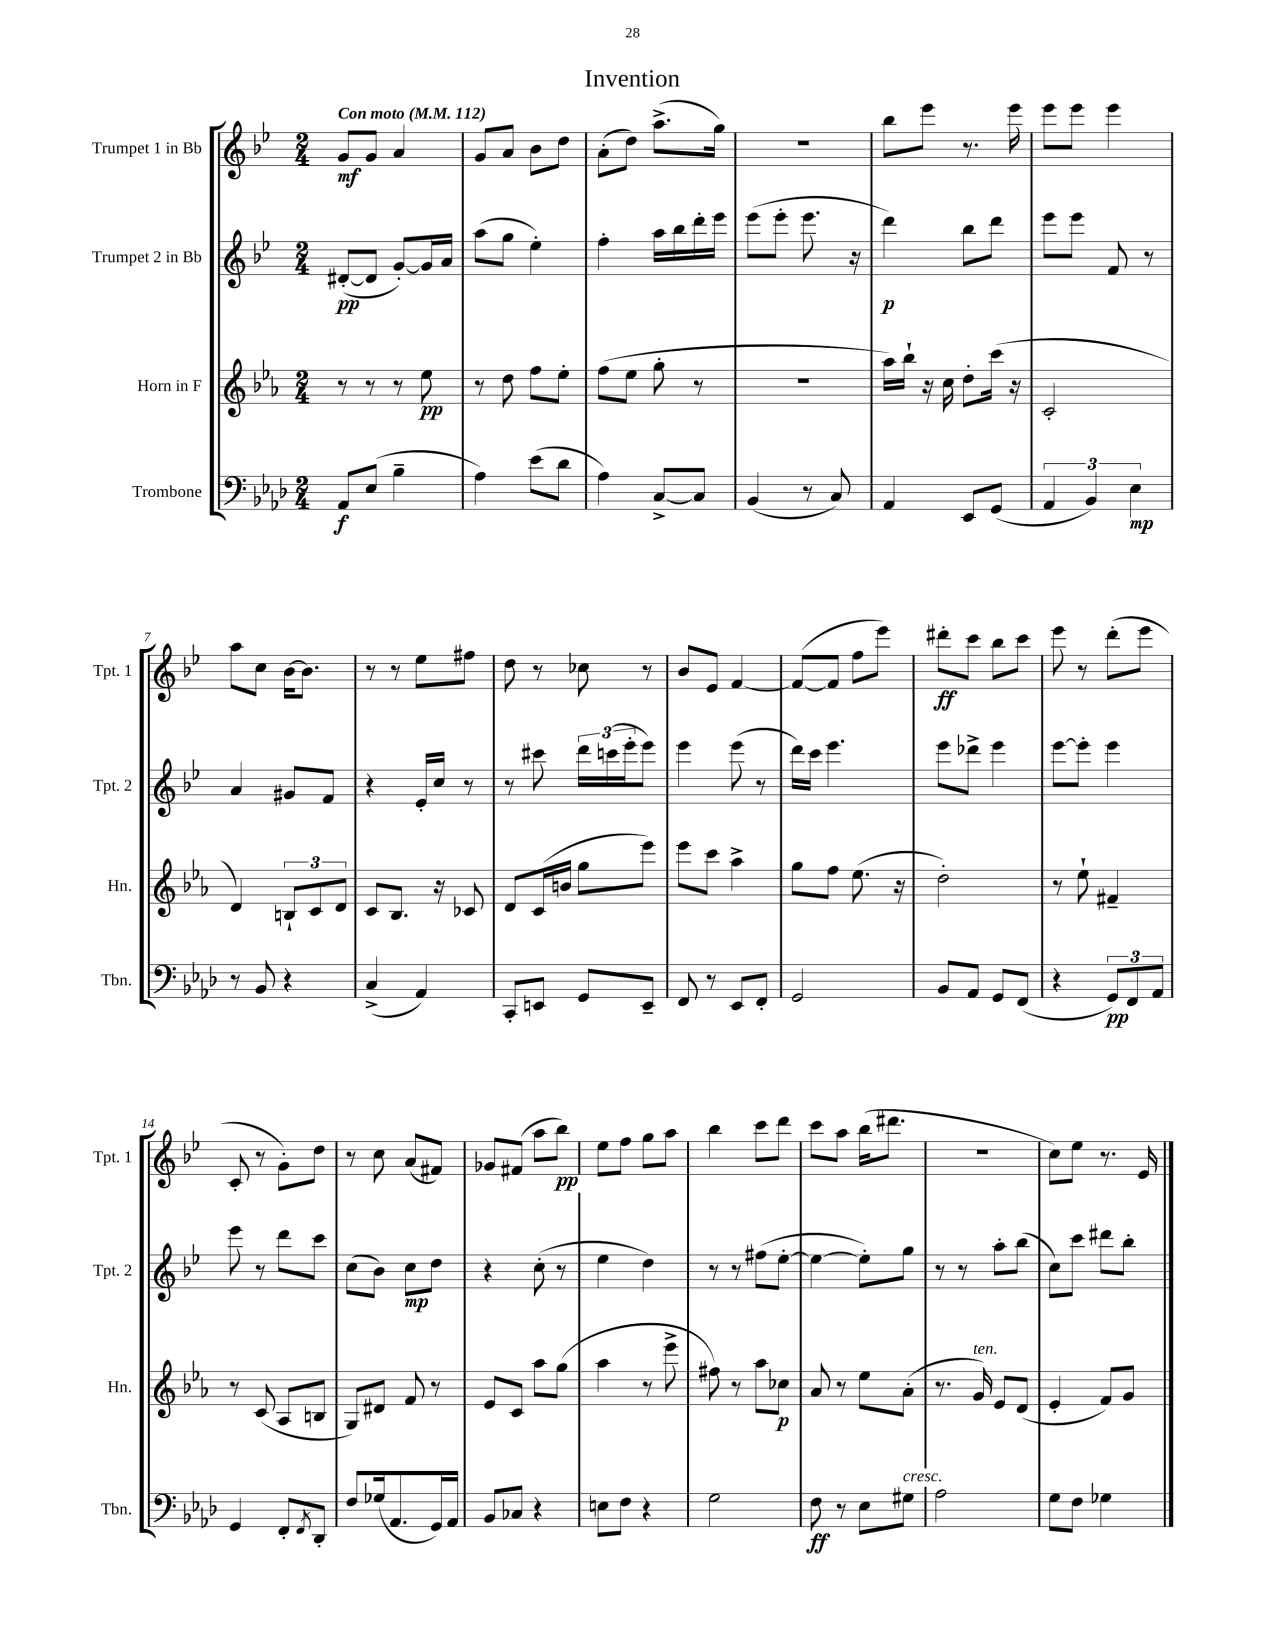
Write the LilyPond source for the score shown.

\header { title = "Invention" }
<<
\new StaffGroup <<
\new Staff = "s0" \with { instrumentName = "Trumpet 1 in Bb" shortInstrumentName = "Tpt. 1" } {
    \clef treble \key bes \major \numericTimeSignature \time 2/4 \tempo "Con moto" 4 = 112
    g'8\mf g'8 a'4 |
    g'8 a'8 bes'8 d''8 |
    a'8-.( d''8) a''8.->( g''16) |
    R2 |
    bes''8 ees'''8 r8. ees'''16 |
    ees'''8 ees'''8 ees'''4 |
    a''8 c''8 bes'16~ bes'8. |
    r8 r8 ees''8 fis''8 |
    d''8 r8 ces''8 r8 |
    bes'8 ees'8 f'4~ |
    f'8~( f'8 f''8 ees'''8) |
    dis'''8-.\ff c'''8 bes''8 c'''8 |
    ees'''8 r8 d'''8-.( ees'''8 |
    c'8-. r8 g'8-.) d''8 |
    r8 c''8 a'8( fis'8) |
    ges'8 fis'8( a''8 bes''8\pp) |
    ees''8 f''8 g''8 a''8 |
    bes''4 c'''8 d'''8 |
    c'''8 a''8 bes''16( dis'''8. |
    R2 |
    c''8) ees''8 r8. ees'16 \bar "|." |
}
\new Staff = "s1" \with { instrumentName = "Trumpet 2 in Bb" shortInstrumentName = "Tpt. 2" } {
    \clef treble \key bes \major \numericTimeSignature \time 2/4
    dis'8~-.\pp( dis'8 g'8~-.) g'16 a'16 |
    a''8( g''8 ees''4-.) |
    f''4-. a''16 bes''16 d'''16-. ees'''16 |
    ees'''8( ees'''8-. ees'''8. r16 |
    d'''4\p) bes''8 d'''8 |
    ees'''8 ees'''8 f'8 r8 |
    a'4 gis'8 f'8 |
    r4 ees'16-. c''16 r8 |
    r8 cis'''8 \tuplet 3/2 { d'''16 c'''16( ees'''16-. } ees'''8) |
    ees'''4 ees'''8( r8 |
    d'''16) c'''16 ees'''4. |
    ees'''8 des'''8-> ees'''4 |
    ees'''8~ ees'''8-. ees'''4 |
    ees'''8 r8 d'''8 c'''8 |
    c''8( bes'8) c''8\mp d''8 |
    r4 c''8-.( r8 |
    ees''4 d''4) |
    r8 r8 fis''8( ees''8~-. |
    ees''4~ ees''8-.) g''8 |
    r8 r8 a''8-. bes''8( |
    c''8) c'''8 dis'''8 bes''8-. \bar "|." |
}
\new Staff = "s2" \with { instrumentName = "Horn in F" shortInstrumentName = "Hn." } {
    \clef treble \key ees \major \numericTimeSignature \time 2/4
    r8 r8 r8 ees''8\pp |
    r8 d''8 f''8 ees''8-. |
    f''8( ees''8 g''8-. r8 |
    R2 |
    aes''16) bes''16-! r16 c''16 d''8-. c'''16( r16 |
    c'2-. |
    d'4) \tuplet 3/2 { b8-! c'8 d'8 } |
    c'8 bes8. r16 ces'8 |
    d'8 c'16( b'16 g''8 ees'''8) |
    ees'''8 c'''8 aes''4-> |
    g''8 f''8 ees''8.( r16 |
    d''2-.) |
    r8 ees''8-! fis'4-- |
    r8 c'8( aes8 b8 |
    g8) dis'8 f'8 r8 |
    ees'8 c'8 aes''8 g''8( |
    aes''4 r8 ees'''8-> |
    fis''8) r8 aes''8 ces''8\p |
    aes'8 r8 ees''8 aes'8-.( |
    r8. g'16^\markup { \italic "ten." }) ees'8 d'8( |
    ees'4-. f'8) g'8 \bar "|." |
}
\new Staff = "s3" \with { instrumentName = "Trombone" shortInstrumentName = "Tbn." } {
    \clef bass \key aes \major \numericTimeSignature \time 2/4
    aes,8\f ees8( bes4-- |
    aes4) ees'8( des'8 |
    aes4) c8~-> c8 |
    bes,4( r8 c8) |
    aes,4 ees,8 g,8( |
    \tuplet 3/2 { aes,4 bes,4) ees4\mp } |
    r8 bes,8 r4 |
    c4->( aes,4) |
    c,8-. e,8 g,8 e,8-- |
    f,8 r8 ees,8 f,8-. |
    g,2 |
    bes,8 aes,8 g,8 f,8( |
    r4 \tuplet 3/2 { g,8\pp) f,8 aes,8 } |
    g,4 f,8-. \acciaccatura { f,8 } des,8-. |
    f8 ges16( aes,8. g,16) aes,16 |
    bes,8 ces8 r4 |
    e8 f8 r4 |
    g2 |
    f8\ff r8 ees8 gis8^\markup { \italic "cresc." } |
    aes2 |
    g8 f8 ges4 \bar "|." |
}
>>
>>
